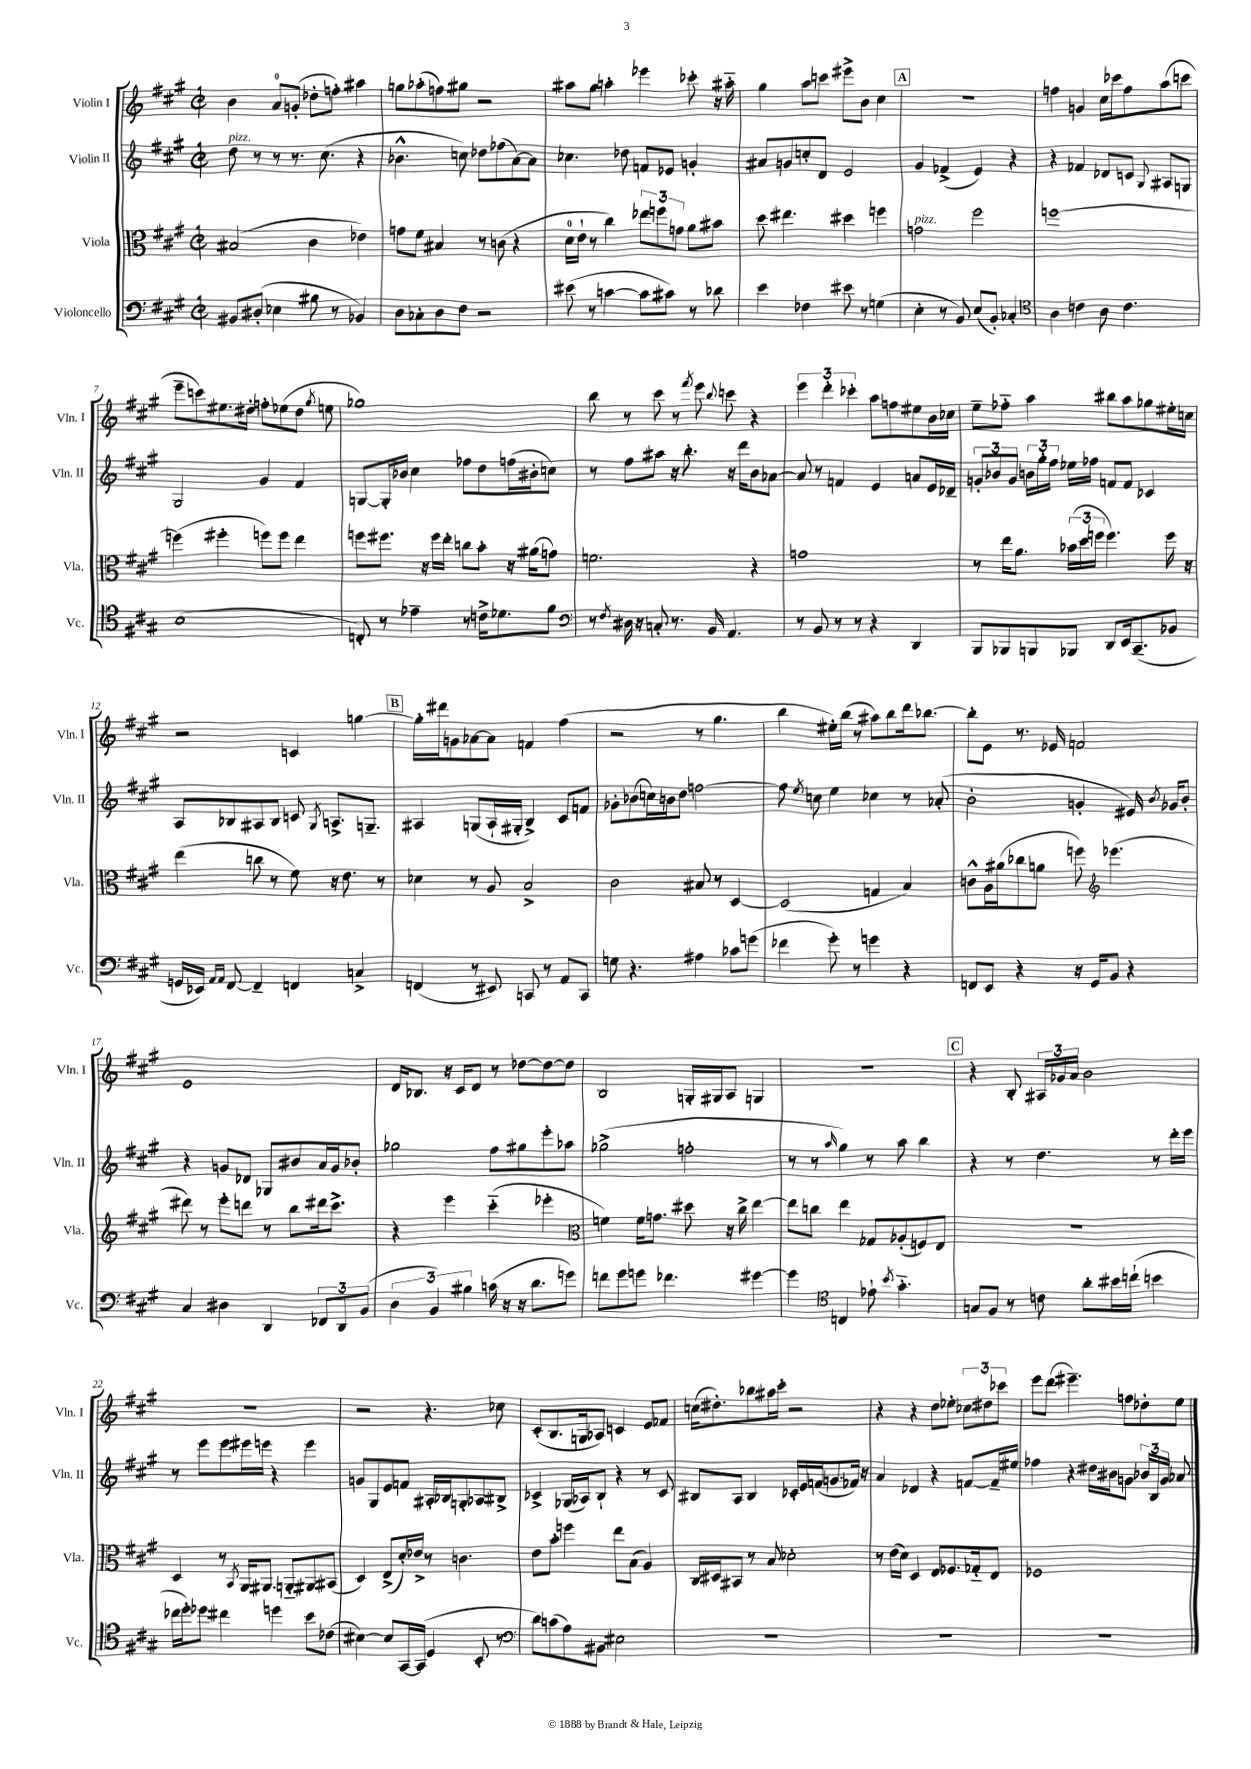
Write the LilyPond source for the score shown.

<<
\new StaffGroup <<
\new Staff = "s0" \with { instrumentName = "Violin I" shortInstrumentName = "Vln. I" } {
    \clef treble \key a \major \defaultTimeSignature \time 2/2
    \autoBeamOff b'4 a'8[-0 g'8]-.( des''8[-. f''8]-.) ais''4 |
    g''8[ aes''8-.( f''8) gis''8] r2 |
    ais''8[ gis''8] a''4-. ees'''4 ces'''8-. r16 ais''16-_ |
    gis''4 a''8[ c'''8] eis'''8[-> b'8] cis''4 |
    \mark \markup { \box "A" } R1 |
    f''4 g'4 cis''16[ ces'''16 f''8 a''8( c'''8] |
    e'''8[-- c'''8) eis''8. dis''16]-. f''8[-. ees''8( dis''8] \acciaccatura { gis''8 } e''8 |
    ges''1) |
    b''8 r8 cis'''8 r8 \acciaccatura { fis'''8 } e'''8 \appoggiatura { b''8 } c'''8 r4 |
    \tuplet 3/2 { e'''4 d'''4-. ces'''4-. } a''8[ f''8 eis''8 b'16 ces''16] |
    e''8[-- fes''8]-_ a''4 bis''8[ a''8 ges''8 eis''16-. c''16] |
    r2 c'4 g''4~ |
    \mark \markup { \box "B" } g''16[-. dis'''16 g'8 aes'8~ aes'8] f'4 fis''4( |
    r2 r8 gis''4. |
    b''4 eis''16[-.) b''16]( r8 ais''8[) b''8 d'''16 bes''8.]~ |
    bes''8[-. e'8] r8. ees'16 f'2 |
    e'1 |
    d'16[ bes8.] r16 cis'16[ d'8] r8 des''8[~ des''8~ des''8] |
    b2 g16[-. gis16 a8] g4 |
    R1 |
    \mark \markup { \box "C" } r4 b8-. \tuplet 3/2 { ais16[ ges'16 a'16] } b'2 |
    R1 |
    r2 r4. ces''8 |
    cis'8[-.( b8. g16 aes8]) c'4 e'8[ fes'8] |
    c''16[( dis''8.-.) bes''8 ais''16 cis'''16]-. r2 |
    r4 r4 d''8[ ees''8]-. \tuplet 3/2 { ces''8[ dis''8 ces'''8] } |
    e'''8[ d'''8]( eis'''4.--) f''8[ des''8-. e''8] \bar "|." |
}
\new Staff = "s1" \with { instrumentName = "Violin II" shortInstrumentName = "Vln. II" } {
    \clef treble \key a \major \defaultTimeSignature \time 2/2
    \autoBeamOff d''8^\markup { \italic "pizz." } r8 r8 r8. cis''8.( r4 |
    bes'4.-^ c''8) des''8[ fes''8( a'8~) a'8] |
    ces''4. des''8 f'8[ ees'8] g'4-. |
    ais'8[ g'8 c''8-. d'8] e'2 |
    \mark \markup { \box "A" } gis'4 fes'4->( e'4) r4 |
    r4 fes'4 des'8[ c'8] \appoggiatura { gis8 } ais8[ g8] |
    gis2 gis'4 fis'4 |
    g8[~ g16-. bes'16] cis''4 fes''8[ d''8 f''16( bis'16-. c''8]) |
    r8 fis''8[ ais''8] r16 b''8.-. r16 d'''16[ b'8 aes'8]~ |
    aes'8 r8 f'4 e'4 a'8[ e'16 des'16]-- |
    \tuplet 3/2 { g'8[-. bes'8 g'8] } \tuplet 3/2 { b'16[ gis''16-. fis''16] } ees''16[ fes''16] f'8[ f'8] ces'4 |
    a8[ bes8 ais8 bes8] c'8 \acciaccatura { gis8 } a8.[-> g8.]-- |
    \mark \markup { \box "B" } ais4 g8[( ais16-! gis16]-. b4->) cis'8[ f'8] |
    ges'8[-. bes'8( c''16) b'16 d''8] f''2~ |
    f''8 \acciaccatura { e''8 } c''8 e''4 ces''4 r8 aes'8-.( |
    b'2-. g'4-. eis'16) \acciaccatura { b'8 } ges'16[ b'8]-. |
    r4 g'8[ des'8] ges8[ bis'8 a'16 g'16 bes'8]-. |
    ges''2 fis''8[ gis''8 e'''8-. aes''8] |
    ges''2->( f''2-. |
    r8 r8 \grace { a''16 } gis''4) r8 a''8 b''4 |
    \mark \markup { \box "C" } r4 r8 d''4. r8 d'''16[-. e'''16] |
    r8 e'''8[ e'''8 eis'''16 e'''16] r4 e'''4 |
    g'8[ gis8 e'8 f'8] ais16[-. bes16 g8-. aes8 bis8]-> |
    ces'4-> ges16[( aes16) b8]-! r4 r8 ces'8 |
    bis8[ a8] bis4 ces'16[-. e'16 f'16( g'8. fes'16]) r16 |
    a'4 des'4 r4 f'8[~ f'16-- eis''16] |
    fes''4 r4 dis''16[ bis'16 g'8] \tuplet 3/2 { bes'16[ b16 g'16] } aes'8 \bar "|." |
}
\new Staff = "s2" \with { instrumentName = "Viola" shortInstrumentName = "Vla." } {
    \clef alto \key a \major \defaultTimeSignature \time 2/2
    \autoBeamOff bis2( cis'4 ees'4) |
    g'8[ fis'8] bis4 r8 c'8( r4 |
    d'16[-0 e'16]-! r8 cis''4) \tuplet 3/2 { ees''8[ f''8 g'8] } a'8[ bis'8] |
    d''8 eis''4. dis''4 f''4 |
    \mark \markup { \box "A" } g'2^\markup { \italic "pizz." } fis''2 |
    f''1~ |
    f''4( fis''4-. f''8[) f''8] e''4 |
    f''8[ fis''8.] r16 fis''16[ e''16]-. c''8[ b'8]-. r16 ais'16[( g'8]) |
    f'2. r4 |
    g'1 |
    r8 e''16[ a'8.] \tuplet 3/2 { bes'16[( d''16 f''16] } f''4.) f''16 r16 |
    e''4( c''8 r8 fis'8) r16 e'8. r8 |
    \mark \markup { \box "B" } des'4 r8 a8 b2-> |
    cis'2 bis8 r8 d4~ |
    d2( g4 b4) |
    c'8[-^ a16 ais'16( ces''8 a'8] f''8) \clef treble ees'''4.( |
    dis'''8) r8 e'''8[-. d'''8] r8 b''8[ dis'''16 cis'''8.]-> |
    r4 e'''4 cis'''4-_( ees'''4-. |
    \clef alto f'4) f'16[ g'8.] dis''8 r16 cis''16-> e''4~ |
    e''8[ c''8] e''4 ges8[ aes8-.( f8) e8] |
    \mark \markup { \box "C" } r1 |
    d4 r8 \acciaccatura { b,8 } a,16[ ais,8.] a,8[-_ ais,8 bis,8]( |
    d4) e8[->( d'16-.) ees'16]-> r8 c'4. |
    e'8[ b'8]-. f''4 e''8[ b8]( a4) |
    cis16[ dis16 bis,8] r8 b8 des'2-. |
    r8 e'16[( d'16]) d4 e8[ fes8. ges16-_ e8] |
    fes1 \bar "|." |
}
\new Staff = "s3" \with { instrumentName = "Violoncello" shortInstrumentName = "Vc." } {
    \clef bass \key a \major \defaultTimeSignature \time 2/2
    \autoBeamOff bis,8[ dis8]-.( ees4 bis8 r8 bes,4) |
    d8[ ces8-. d8 fis8] r2 |
    eis'8( r8 c'4~ c'8[ cis'8]) r8 des'8 |
    e'4 fes4 eis'8 r8 g4( |
    \mark \markup { \box "A" } e4-. r8 b,8) e8[( b,8]-.) ces4-. |
    \clef tenor a4 c'4 a8 c'4. |
    b1( |
    c8-.) r8 ees'4-- r8 c'16[-> des'8. fis'8] |
    \clef bass r8 \acciaccatura { fis8 } dis16 r16 c8-. r8. b,16 a,4. |
    r8 b,8 r8 r8 r4 d,4 |
    b,,8[ bes,,8 b,,8 bes,,8] d,8[ e,16 cis,8.--( bes,8] |
    g,16[ ees,16]) \grace { a,16[ a,16] } fis,8~ fis,4-- f,4 c4-> |
    \mark \markup { \box "B" } f,4( r8 eis,8) c,8 r8 a,8[ c,8] |
    g8 r4. ais4 ces'8[ g'8]( |
    fes'4 gis'8-.) r8 g'4 r4 |
    f,8[ e,8] r4 r16 gis,16[ b,8] r4 |
    cis4 dis4 d,4 \tuplet 3/2 { fes,8[ d,8 b,8]( } |
    \tuplet 3/2 { d4 b,4) bis4 } c'16( r16 r16 d'8.[ g'8]) |
    f'8[ gis'8 g'8] fes'4. gis'4~ |
    gis'4 \clef tenor c4 ees'8-! \acciaccatura { b'8 } gis'4.-_ |
    \mark \markup { \box "C" } g8[ fis8] r8 c'8 a'8[-. bis'16 c''16]-!( b'4 |
    ces''16[ d''16-.) des''8] cis''4 d''4 b'8[ ces'8]( |
    bis4~) bis8[ gis,16~ gis,16]( d4 b,8-. r8 |
    \clef bass d'8[) c'8( a8) bis,8] eis2 |
    R1 |
    R1 |
    R1 \bar "|." |
}
>>
>>
